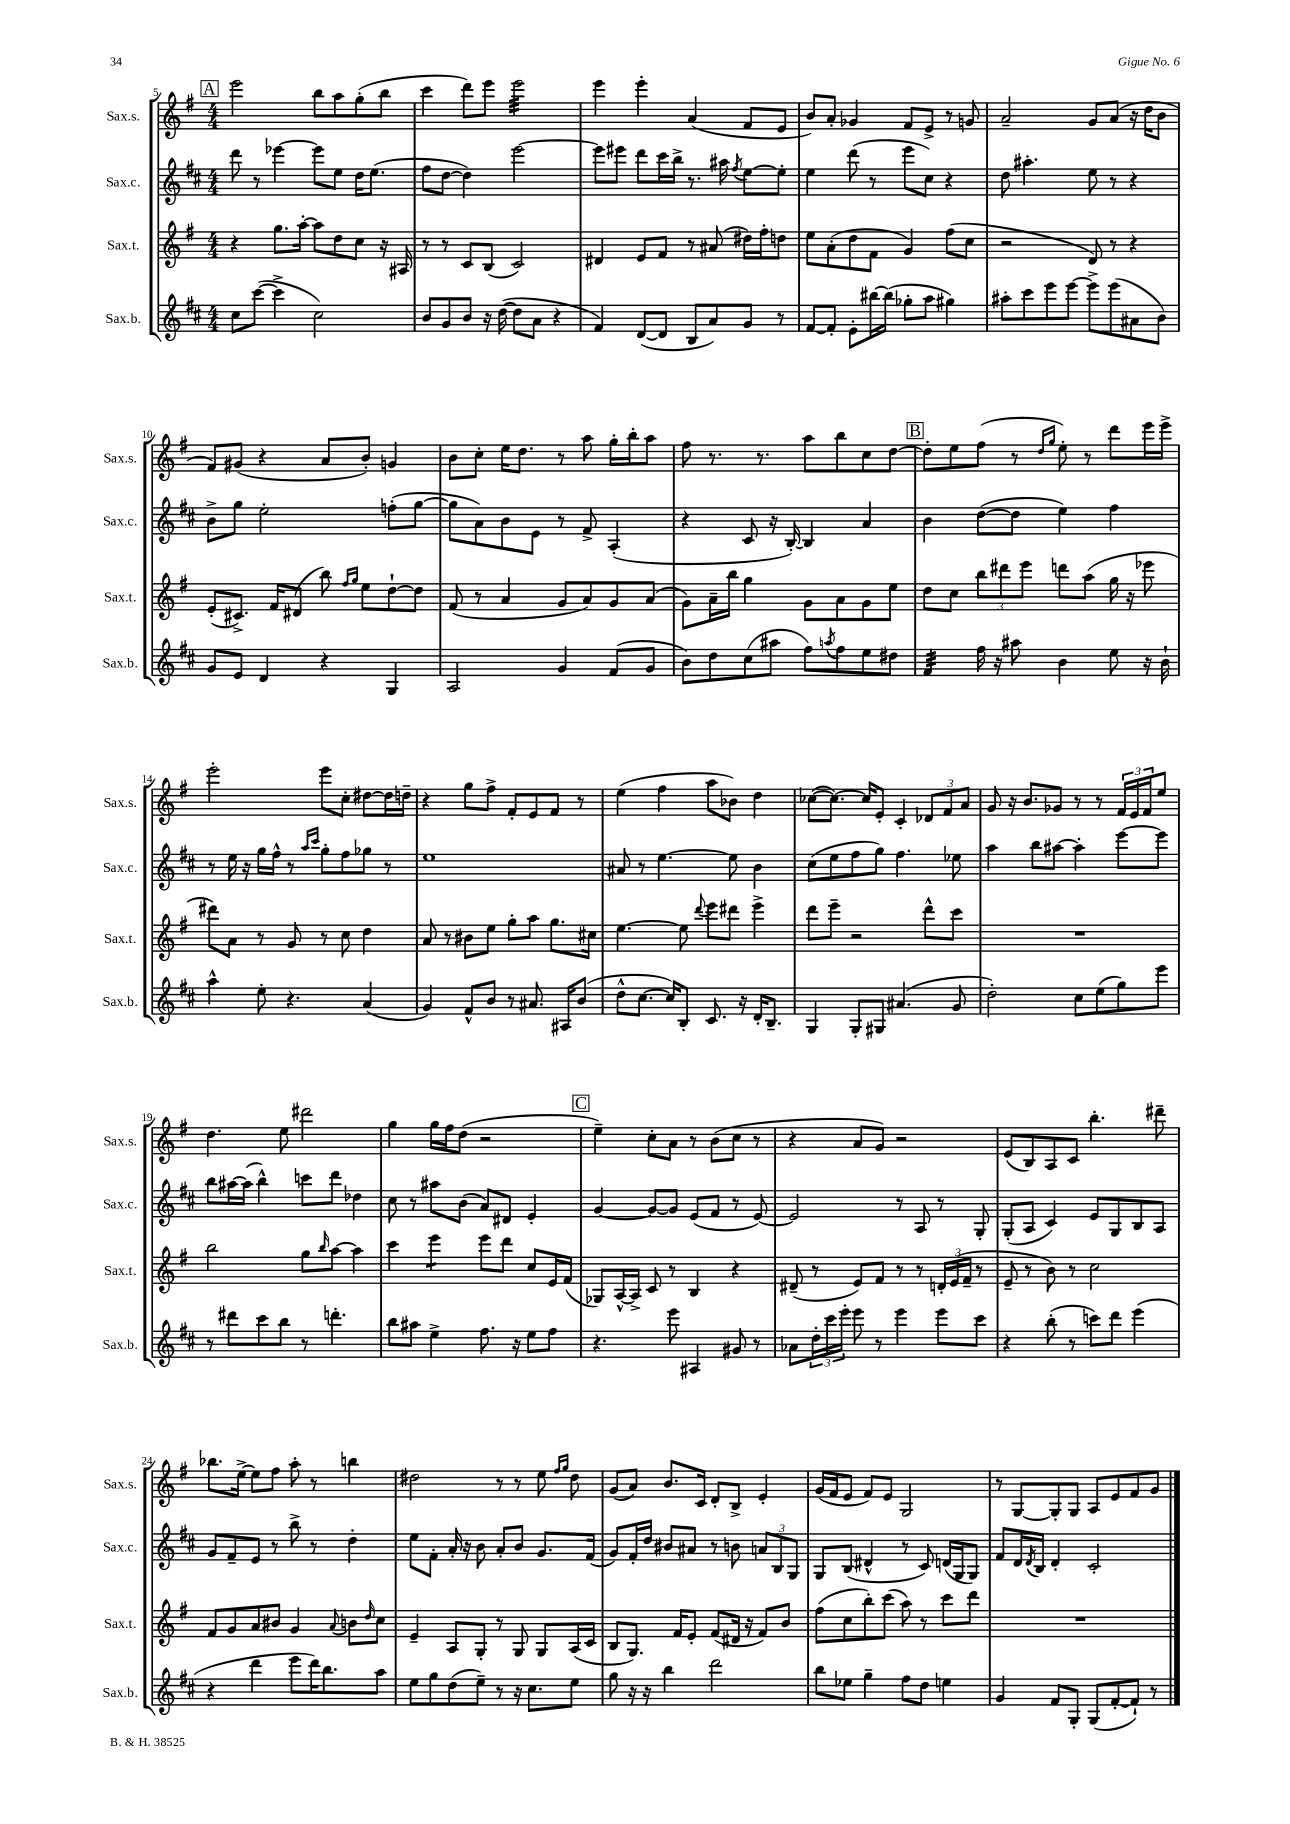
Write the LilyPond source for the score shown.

<<
\new StaffGroup <<
\new Staff = "s0" \with { instrumentName = "Sax.s." shortInstrumentName = "Sax.s." } {
    \clef treble \key g \major \numericTimeSignature \time 4/4
    \mark \markup { \box "A" } e'''2 b''8 a''8 g''8-.( b''8 |
    c'''4 d'''8) e'''8 e'''2:32 |
    e'''4 e'''4-. a'4( fis'8 e'8 |
    b'8) a'8-. ges'4 fis'8 e'8-> r8 g'8 |
    a'2-- g'8 a'8( r16 d''16 b'8 |
    fis'8) gis'8( r4 a'8 b'8-.) g'4 |
    b'8 c''8-. e''16 d''8. r8 a''8 g''16-. b''16-. a''8 |
    fis''8 r8. r8. a''8 b''8 c''8 d''8~ |
    \mark \markup { \box "B" } d''8-. e''8 fis''8( r8 \grace { d''16 g''16 } e''8-.) r8 d'''8 e'''16 e'''16-> |
    e'''2-. e'''8 c''8-. dis''8~ dis''16 d''16-- |
    r4 g''8 fis''8-> fis'8-. e'8 fis'8 r8 |
    e''4( fis''4 a''8 bes'8) d''4 |
    ces''8~( ces''8.~) ces''16 e'8-. c'4-. \tuplet 3/2 { des'8 fis'8 a'8 } |
    g'8 r16 b'8. ges'8 r8 r8 \tuplet 3/2 { fis'16 e'16 fis'16 } e''8 |
    d''4. e''8 dis'''2 |
    g''4 g''16 fis''16 d''8( r2 |
    \mark \markup { \box "C" } e''4--) c''8-. a'8 r8 b'8( c''8 r8 |
    r4 a'8 g'8) r2 |
    e'8( b8) a8 c'8 b''4.-. dis'''8-- |
    bes''8. e''16~-> e''8 fis''8 a''8-. r8 b''4 |
    dis''2 r8 r8 e''8 \grace { fis''16 g''16 } dis''8 |
    g'8( a'8) b'8. c'16 d'8-. b8-> e'4-. |
    g'16( fis'16 e'8 fis'8) e'8 g2 |
    r8 g8~ g8-. g8 a8 e'8 fis'8 g'8 \bar "|." |
}
\new Staff = "s1" \with { instrumentName = "Sax.c." shortInstrumentName = "Sax.c." } {
    \clef treble \key d \major \numericTimeSignature \time 4/4
    \mark \markup { \box "A" } d'''8 r8 ees'''4~ ees'''8 e''8 d''16 e''8.( |
    fis''8 d''8~ d''4) e'''2~ |
    e'''8 eis'''8 d'''8 cis'''16 b''16-> r8. ais''16 \acciaccatura { fis''8 } e''8~ e''8-. |
    e''4 d'''8( r8 e'''8 cis''8) r4 |
    d''8 ais''4.-. e''8 r8 r4 |
    b'8-> g''8 e''2-. f''8-.( g''8~ |
    g''8 a'8) b'8 e'8 r8 fis'8-> a4-.( |
    r4 cis'8 r16 b16~-.) b4 a'4 |
    \mark \markup { \box "B" } b'4 d''8~( d''8 e''4) fis''4 |
    r8 e''16 r16 g''16 fis''16-^ r8 \grace { a''16 cis'''16 } g''8-. fis''8 ges''8 r8 |
    e''1 |
    ais'8 r8 e''4.~ e''8 b'4 |
    cis''8( e''8 fis''8 g''8) fis''4. ees''8 |
    a''4 b''8 ais''8~ ais''4-. e'''8~ e'''8 |
    b''8 ais''16~ ais''16( b''4-^) c'''8 d'''8 des''4 |
    cis''8 r8 ais''8 b'8( a'8) dis'8 e'4-. |
    \mark \markup { \box "C" } g'4~ g'8~ g'8 e'8( fis'8 r8 e'8~) |
    e'2 r8 a8 r8 g8-. |
    g8-.( a8 cis'4) e'8 g8 b8 a8 |
    g'8 fis'8-- e'8 r8 b''8-> r8 d''4-. |
    e''8 fis'8-. a'16-. r16 b'8 a'8-. b'8 g'8. fis'16( |
    g'8) fis'16-. d''16 bis'8 ais'8 r8 b'8 \tuplet 3/2 { a'8 b8 g8 } |
    g8 b8( dis'4-^ r8 cis'8) d'16( g16 g8) |
    fis'8 d'16 \acciaccatura { d'8 } b16 d'4-. cis'2-. \bar "|." |
}
\new Staff = "s2" \with { instrumentName = "Sax.t." shortInstrumentName = "Sax.t." } {
    \clef treble \key g \major \numericTimeSignature \time 4/4
    \mark \markup { \box "A" } r4 g''8. a''16~-. a''8 d''8 c''8 r16 ais16 |
    r8 r8 c'8 b8( c'2) |
    dis'4 e'8 fis'8 r8 ais'8( dis''16) fis''16-. d''8 |
    e''8 a'8-.( d''8 fis'8 g'4) fis''8( c''8 |
    r2 d'8) r8 r4 |
    e'8-.( cis'8.->) fis'16 dis'8( b''8) \grace { fis''16 g''16 } e''8 d''8~-! d''8 |
    fis'8( r8 a'4 g'8 a'8) g'8 a'8( |
    g'8) a'16-- b''16 g''4 g'8 a'8 g'8 e''8 |
    \mark \markup { \box "B" } d''8 c''8 \tuplet 3/2 { b''8 dis'''8 e'''8 } d'''8 a''8( g''16 r16 ees'''8 |
    dis'''8) a'8 r8 g'8 r8 c''8 d''4 |
    a'8 r8 bis'8 e''8 g''8-. a''8 g''8. cis''16 |
    e''4.~ e''8 \appoggiatura { d'''8 } e'''8 dis'''8 e'''4-> |
    d'''8 e'''8-- r2 d'''8-^ c'''8 |
    R1 |
    b''2 g''8 \grace { b''16 } a''8~ a''4 |
    c'''4 e'''4:8 e'''8 d'''8 c''8 e'16 fis'16( |
    \mark \markup { \box "C" } ges8) a16~-^ a16-> c'8 r8 b4 r4 |
    dis'8--( r8 e'8) fis'8 r8 r8 \tuplet 3/2 { d'16-. e'16( fis'16-- } r8 |
    e'8-- r8 b'8) r8 c''2 |
    fis'8 g'8 a'8 bis'8 g'4 \appoggiatura { a'8 } b'8 \grace { d''16 } c''8 |
    e'4-- a8 g8-. r8 g8 g8 a16( c'16 |
    b8 g8.) fis'16 e'8-. fis'8( dis'16 r16 fis'8) b'8 |
    fis''8( c''8 b''8-.) c'''8( a''8) r8 c'''8 d'''8 |
    R1 \bar "|." |
}
\new Staff = "s3" \with { instrumentName = "Sax.b." shortInstrumentName = "Sax.b." } {
    \clef treble \key d \major \numericTimeSignature \time 4/4
    \mark \markup { \box "A" } cis''8 cis'''8~( cis'''4-> cis''2) |
    b'8 g'8 b'8 r16 d''16~( d''8 a'8 r4 |
    fis'4) d'8~( d'8 b8 a'8) g'8 r8 |
    fis'8~ fis'8-. e'8-. bis''16~ bis''16( ges''8-. a''8 gis''4) |
    ais''8-. cis'''8 e'''8 e'''8~ e'''8-> e'''8( ais'8 b'8) |
    g'8 e'8 d'4 r4 g4 |
    a2 g'4 fis'8( g'8 |
    b'8) d''8 cis''8( ais''8 fis''8) \acciaccatura { a''8 } fis''8 e''8 dis''8 |
    \mark \markup { \box "B" } fis'4:32 fis''16 r16 ais''8 b'4 e''8 r16 b'16-! |
    a''4-^ e''8-. r4. a'4( |
    g'4) fis'8-^ b'8 r8 ais'8. ais16 b'8( |
    d''8-^ cis''8.~ cis''16) b8-. cis'8. r16 d'16-. b8.-- |
    g4 g8-. gis8 ais'4.( g'8 |
    d''2-.) cis''8 e''8( g''8) e'''8 |
    r8 dis'''8 cis'''8 b''8 r8 d'''4.-. |
    b''8 ais''8 e''4-> fis''8. r16 e''8 fis''8 |
    \mark \markup { \box "C" } r4. e'''8 ais4 gis'8 r8 |
    aes'8 \tuplet 3/2 { d''16-. cis'''16 e'''16-. } e'''8 r8 e'''4 e'''8 cis'''8 |
    r4 b''8-.( r8 c'''8) d'''8 e'''4( |
    r4 d'''4 e'''8 d'''16) b''8. a''8 |
    e''8 g''8 d''8( e''8--) r8 r16 cis''8. e''8 |
    g''8 r16 r16 b''4 d'''2 |
    b''8 ees''8 g''4-- fis''8 d''8 e''4 |
    g'4 fis'8 g8-. g8( fis'8~-. fis'8-!) r8 \bar "|." |
}
>>
>>
\layout { \context { \Score currentBarNumber = #5 } }
